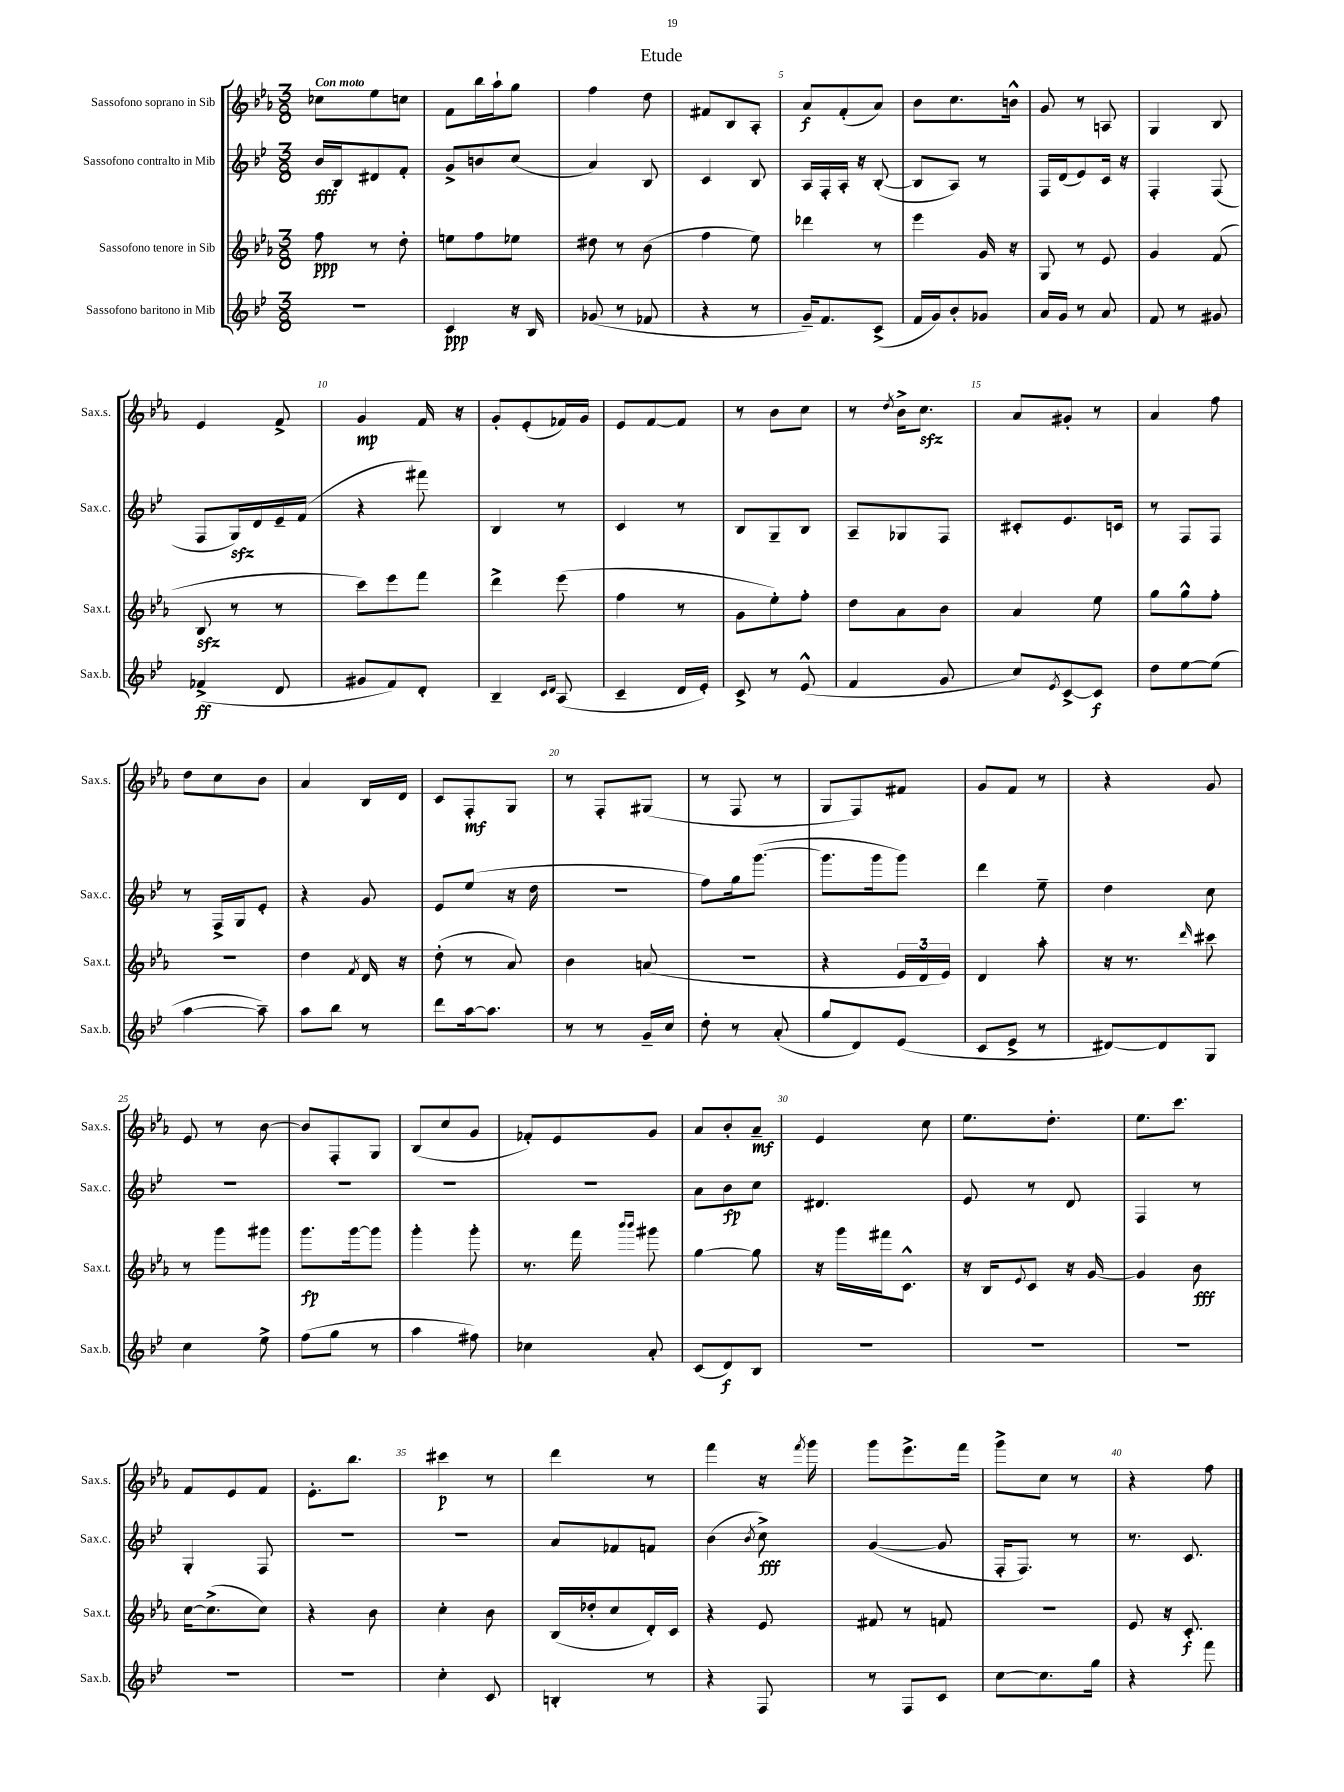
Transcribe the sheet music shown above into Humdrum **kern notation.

**kern	**kern	**kern	**kern
*staff4	*staff3	*staff2	*staff1
*clefG2	*clefG2	*clefG2	*clefG2
*k[b-e-]	*k[b-e-a-]	*k[b-e-]	*k[b-e-a-]
*M3/8	*M3/8	*M3/8	*M3/8
4.r	8ff	16b-	8cc-
.	.	16B-	.
.	8r	8d#	8ee-
.	8dd'	8f'	8cc
=	=	=	=
4c	8ee	8g^	8f
.	8ff	8b	16bb-
.	.	.	16aa-`
16r	8ee-	(8cc	8gg
16B-	.	.	.
=	=	=	=
(8g-	8dd#	4a)	4ff
8r	8r	.	.
8f-	(8b-	8B-	8dd
=	=	=	=
4r	4ff	4c	8f#
.	.	.	8B-
8r	8ee-)	8B-	8A-'
=	=	=	=
16g~)	4ddd-	16A	8a-
8.f	.	16F'	.
.	.	16A'	(8f'
.	.	16r	.
(8c^	8r	([8B-'	8a-)
=	=	=	=
16f	4eee-	8B-]	8b-
16g)	.	.	.
8b-'	.	8A)	8.cc
8g-	16g	8r	.
.	16r	.	16b^^
=	=	=	=
16a	8G	16F	8g
16g	.	(16d	.
8r	8r	8e-)	8r
8a	8e-	16c	8A
.	.	16r	.
=	=	=	=
8f	4g	4F'	4G
8r	.	.	.
8g#	(8f	(8F	8B-
=	=	=	=
(4f-^	8B-	8F	4e-
.	8r	16G)	.
.	.	16d	.
8d	8r	16e-~	8f^
.	.	(16f	.
=	=	=	=
8g#	8ccc)	4r	4g
8f)	8eee-	.	.
8d'	8fff	8fff#)	16f
.	.	.	16r
=	=	=	=
4B-~	4ddd^	4B-	8g'
.	.	.	(8e-'
16qqc	.	.	.
16qqd	.	.	.
(8A	(8eee-	8r	16f-)
.	.	.	16g
=	=	=	=
4c~	4ff	4c	8e-
.	.	.	[8f
16d	8r	8r	8f]
16e-')	.	.	.
=	=	=	=
8c^	8g	8B-	8r
8r	8ee-')	8G~	8b-
(8e-^^	8ff'	8B-	8cc
=	=	=	=
4f	8dd	8A~	8r
.	.	.	8qdd
.	8a-	8G-	16b-^
.	.	.	8.cc
8g	8b-	8F	.
=	=	=	=
8cc)	4a-	8c#'	8a-
8qe-	.	.	.
[8c^	.	8.e-	8g#'
8c]	8ee-	.	8r
.	.	16c	.
=	=	=	=
8dd	8gg	8r	4a-
[8ee-	8gg^^	8F	.
(8ee-]	8ff'	8F	8ff
=	=	=	=
[4aa	4.r	8r	8dd
.	.	16F^	8cc
.	.	16G	.
8aa~])	.	8e-'	8b-
=	=	=	=
8aa	4dd	4r	4a-
8bb-	.	.	.
.	8qf	.	.
8r	16d	8g	16B-
.	16r	.	16d
=	=	=	=
8ddd	(8dd'	8e-	8c
[16aa	8r	(8ee-	8F'
8.aa]	.	.	.
.	8a-)	16r	8G
.	.	16dd	.
=	=	=	=
8r	4b-	4.r	8r
8r	.	.	8F'
16g~	(8a	.	(8G#
16cc	.	.	.
=	=	=	=
8dd'	4.r	8ff)	8r
8r	.	16gg	8F
.	.	([8.ggg	.
(8a'	.	.	8r
=	=	=	=
8gg	4r	8.ggg]	8G
8d)	.	.	8F)
.	.	16ggg	.
(8e-	24e-	8ggg)	8f#
.	24d	.	.
.	24e-)	.	.
=	=	=	=
8c	4d	4ddd	8g
8e-^	.	.	8f
8r	8aa-'	8ee-~	8r
=	=	=	=
[8d#)	16r	4dd	4r
.	8.r	.	.
8d#]	.	.	.
.	16qqddd	.	.
8G	8ccc#	8cc	8g
=	=	=	=
4cc	8r	4.r	8e-
.	8ggg	.	8r
8ee-^	8ggg#	.	[8b-
=	=	=	=
(8ff	8.ggg	4.r	8b-]
8gg	.	.	8F'
.	[16ggg	.	.
8r	8ggg]	.	8G
=	=	=	=
4aa	4ggg'	4.r	(8B-
.	.	.	8cc
8ff#)	8ggg'	.	8g
=	=	=	=
4cc-	8.r	4.r	8f-')
.	.	.	8e-
.	16fff	.	.
.	16qqbbb-	.	.
.	16qqbbb-	.	.
8a'	8ggg#	.	8g
=	=	=	=
(8c	[4gg	8a	8a-
8d)	.	8b-	8b-'
8B-	8gg]	8cc	8a-~
=	=	=	=
4.r	16r	4.d#	4e-
.	16ggg	.	.
.	16fff#	.	.
.	8.c^^	.	.
.	.	.	8cc
=	=	=	=
4.r	16r	8e-	8.ee-
.	16B-	.	.
.	8qqe-	.	.
.	8c	8r	.
.	.	.	8.dd'
.	16r	8d	.
.	[16g	.	.
=	=	=	=
4.r	4g]	4F	8.ee-
.	.	.	8.ccc
.	8b-	8r	.
=	=	=	=
4.r	[16cc	4G'	8f
.	(8.cc^]	.	.
.	.	.	8e-
.	8cc)	8F	8f
=	=	=	=
4.r	4r	4.r	8.e-'
.	.	.	8.bb-
.	8b-	.	.
=	=	=	=
4cc'	4cc'	4.r	4ccc#
8c	8b-	.	8r
=	=	=	=
4B'	(16B-	8a	4ddd
.	16dd-'	.	.
.	8cc	8f-	.
8r	16d')	8f	8r
.	16c	.	.
=	=	=	=
4r	4r	(4b-	4fff
.	.	8qb-	.
8F	8e-	8cc^)	16r
.	.	.	8qfff
.	.	.	16ggg
=	=	=	=
8r	8f#	([4g	8ggg
8F	8r	.	8.eee-^
8c	8f	8g]	.
.	.	.	16fff
=	=	=	=
[8cc	4.r	16F'	8ggg^
.	.	8.F)	.
8.cc]	.	.	8cc
.	.	8r	8r
16gg	.	.	.
=	=	=	=
4r	8e-	8.r	4r
.	16r	.	.
.	8.c'	8.c	.
8fff	.	.	8ff
==	==	==	==
*-	*-	*-	*-
